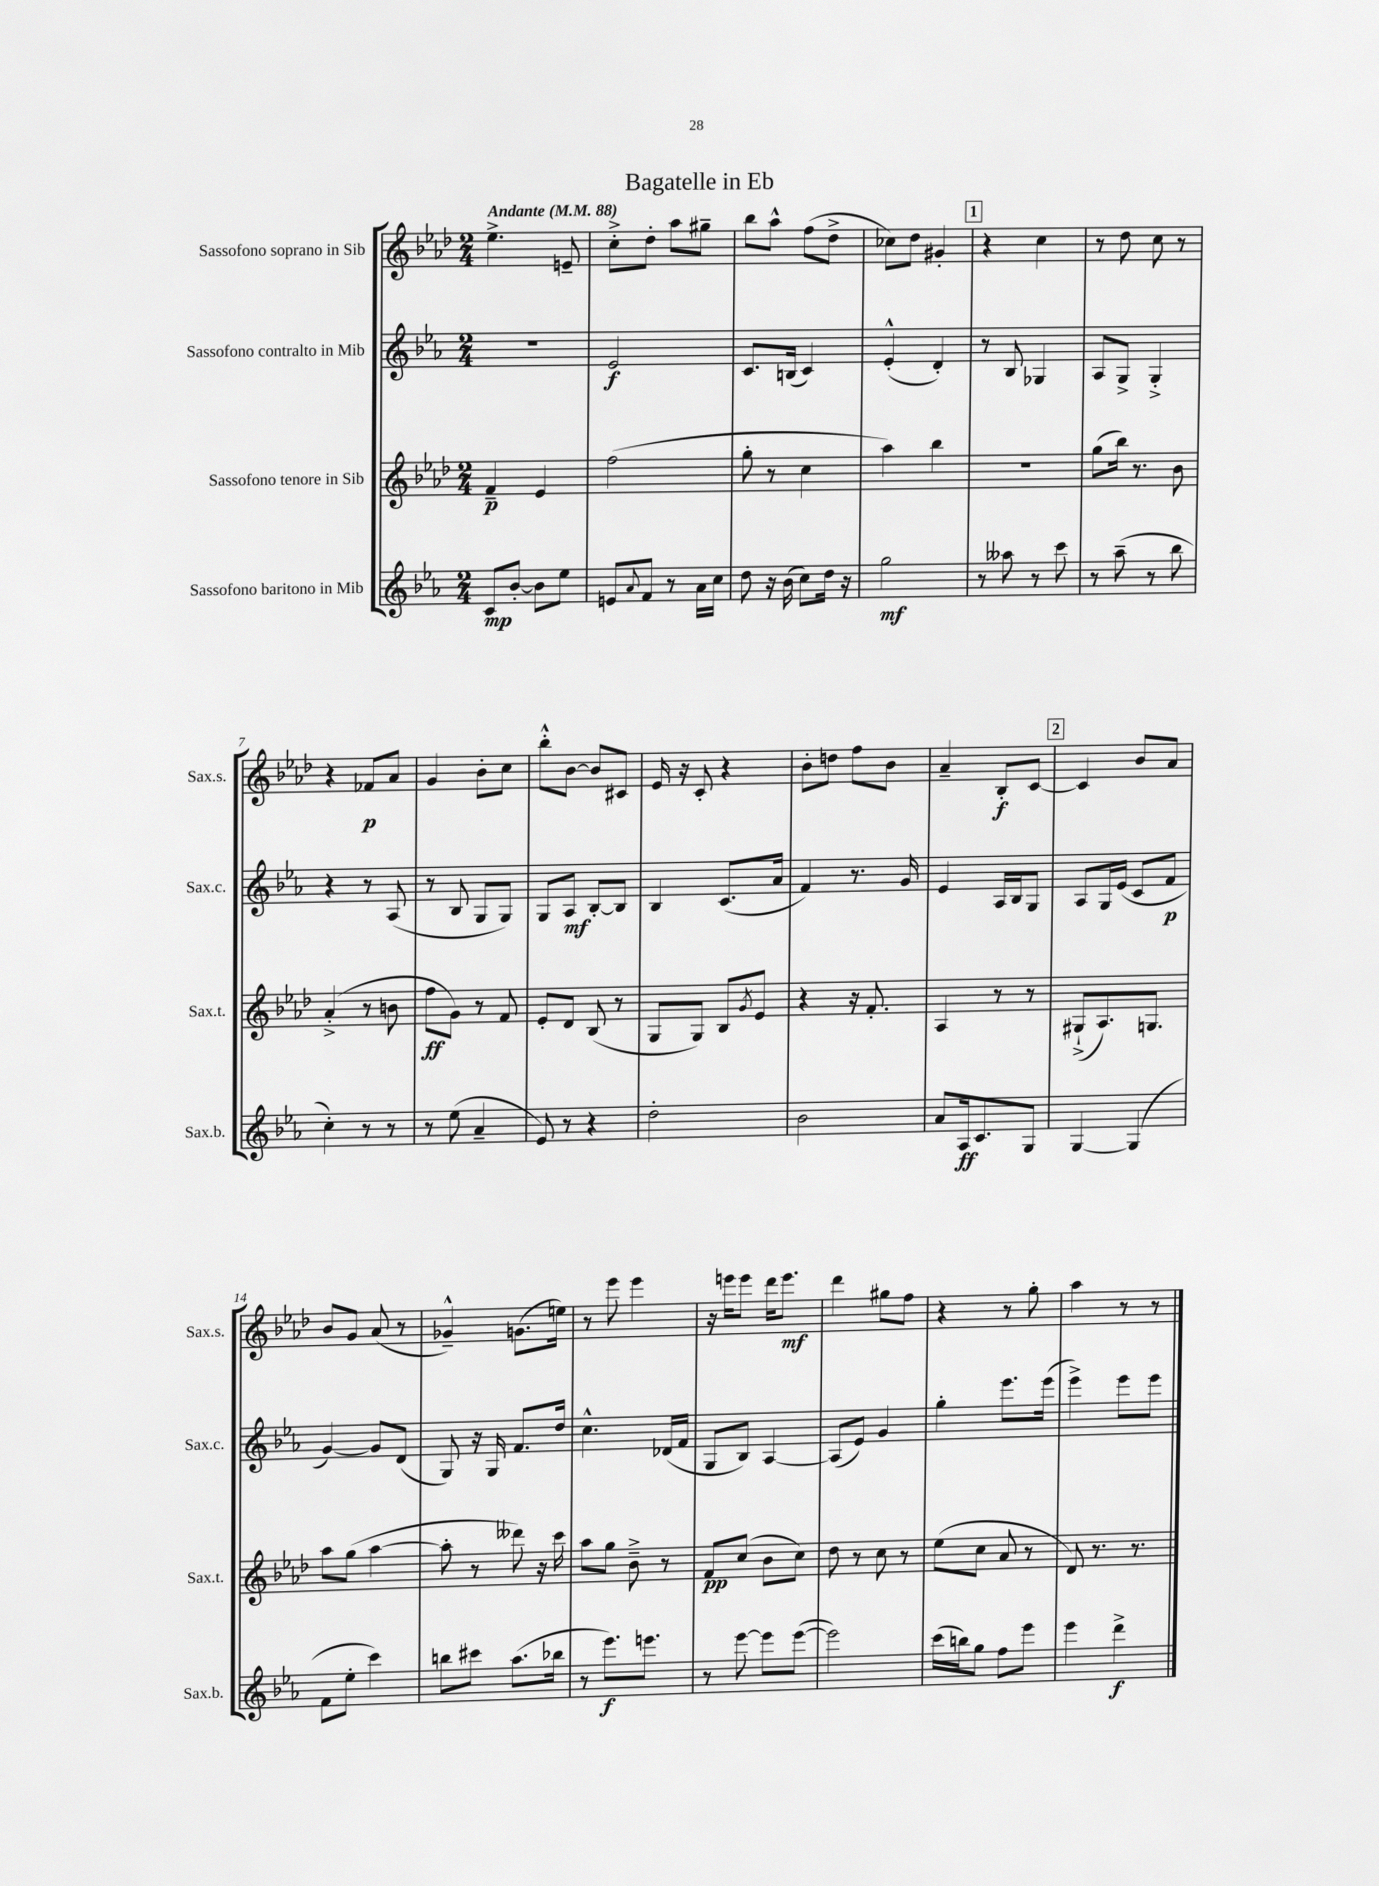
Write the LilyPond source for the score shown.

\header { title = "Bagatelle in Eb" }
<<
\new StaffGroup <<
\new Staff = "s0" \with { instrumentName = "Sassofono soprano in Sib" shortInstrumentName = "Sax.s." } {
    \clef treble \key aes \major \numericTimeSignature \time 2/4 \tempo "Andante" 4 = 88
    ees''4.-> e'8-- |
    c''8-.-> des''8-. aes''8 gis''8-- |
    bes''8 aes''8-^ f''8( des''8-> |
    ces''8) des''8 gis'4-. |
    \mark \markup { \box "1" } r4 c''4 |
    r8 des''8 c''8 r8 |
    r4 fes'8\p aes'8 |
    g'4 bes'8-. c''8 |
    bes''8-.-^ bes'8~ bes'8 cis'8 |
    ees'16 r16 c'8-. r4 |
    bes'8-. d''8 f''8 bes'8 |
    aes'4-- bes8-.\f c'8~ |
    \mark \markup { \box "2" } c'4 bes'8 aes'8 |
    bes'8 g'8 aes'8( r8 |
    ges'4---^) g'8.( e''16) |
    r8 ees'''8 ees'''4 |
    r16 e'''16 e'''8 des'''16 e'''8.\mf |
    des'''4 gis''8 f''8 |
    r4 r8 g''8-. |
    aes''4 r8 r8 \bar "|." |
}
\new Staff = "s1" \with { instrumentName = "Sassofono contralto in Mib" shortInstrumentName = "Sax.c." } {
    \clef treble \key ees \major \numericTimeSignature \time 2/4
    r2 |
    ees'2\f |
    c'8. b16( c'4) |
    ees'4-.-^( d'4-.) |
    \mark \markup { \box "1" } r8 bes8 ges4 |
    aes8 g8-> g4-.-> |
    r4 r8 aes8( |
    r8 bes8 g8 g8) |
    g8 aes8\mf bes8~-. bes8 |
    bes4 c'8.( aes'16 |
    f'4) r8. g'16 |
    ees'4 aes16 bes16 g8 |
    \mark \markup { \box "2" } aes8 g16 ees'16( c'8 f'8\p |
    g'4~) g'8 d'8( |
    g8) r16 g16 f'8. d''16 |
    c''4.-^ des'16( f'16 |
    g8 bes8) aes4~ |
    aes8( ees'8) g'4 |
    g''4-. ees'''8. ees'''16( |
    ees'''4->) ees'''8 ees'''8 \bar "|." |
}
\new Staff = "s2" \with { instrumentName = "Sassofono tenore in Sib" shortInstrumentName = "Sax.t." } {
    \clef treble \key aes \major \numericTimeSignature \time 2/4
    f'4--\p ees'4 |
    f''2( |
    g''8-. r8 c''4 |
    aes''4) bes''4 |
    \mark \markup { \box "1" } r2 |
    g''8( bes''16) r8. bes'8 |
    aes'4-.->( r8 b'8 |
    f''8\ff g'8) r8 f'8 |
    ees'8-. des'8 bes8( r8 |
    g8 g8) bes8 \acciaccatura { g'8 } ees'8 |
    r4 r16 f'8.-. |
    aes4 r8 r8 |
    \mark \markup { \box "2" } gis8-!->( aes8.) g8. |
    aes''8 g''8( aes''4~ |
    aes''8-. r8 deses'''8) r16 c'''16 |
    aes''8 g''8 bes'8---> r8 |
    f'8\pp c''8( bes'8 c''8) |
    des''8 r8 c''8 r8 |
    ees''8( c''8 aes'8 r8 |
    des'8) r8. r8. \bar "|." |
}
\new Staff = "s3" \with { instrumentName = "Sassofono baritono in Mib" shortInstrumentName = "Sax.b." } {
    \clef treble \key ees \major \numericTimeSignature \time 2/4
    c'8\mp bes'8~-. bes'8 ees''8 |
    e'8 \appoggiatura { aes'8 } f'8 r8 aes'16 c''16 |
    d''8 r16 bes'16( c''8) d''16 r16 |
    g''2\mf |
    \mark \markup { \box "1" } r8 aeses''8 r8 c'''8 |
    r8 aes''8--( r8 bes''8 |
    c''4-.) r8 r8 |
    r8 ees''8( aes'4-- |
    ees'8) r8 r4 |
    d''2-. |
    bes'2 |
    aes'8 aes16\ff c'8. g8 |
    \mark \markup { \box "2" } g4~ g4( |
    f'8 ees''8-. c'''4) |
    b''8 cis'''8 aes''8.( bes''16 |
    r8 ees'''8.\f) e'''8. |
    r8 ees'''8~ ees'''8 ees'''8~( |
    ees'''2) |
    c'''16( b''16) g''8 f''8 ees'''8 |
    ees'''4 d'''4->\f \bar "|." |
}
>>
>>
